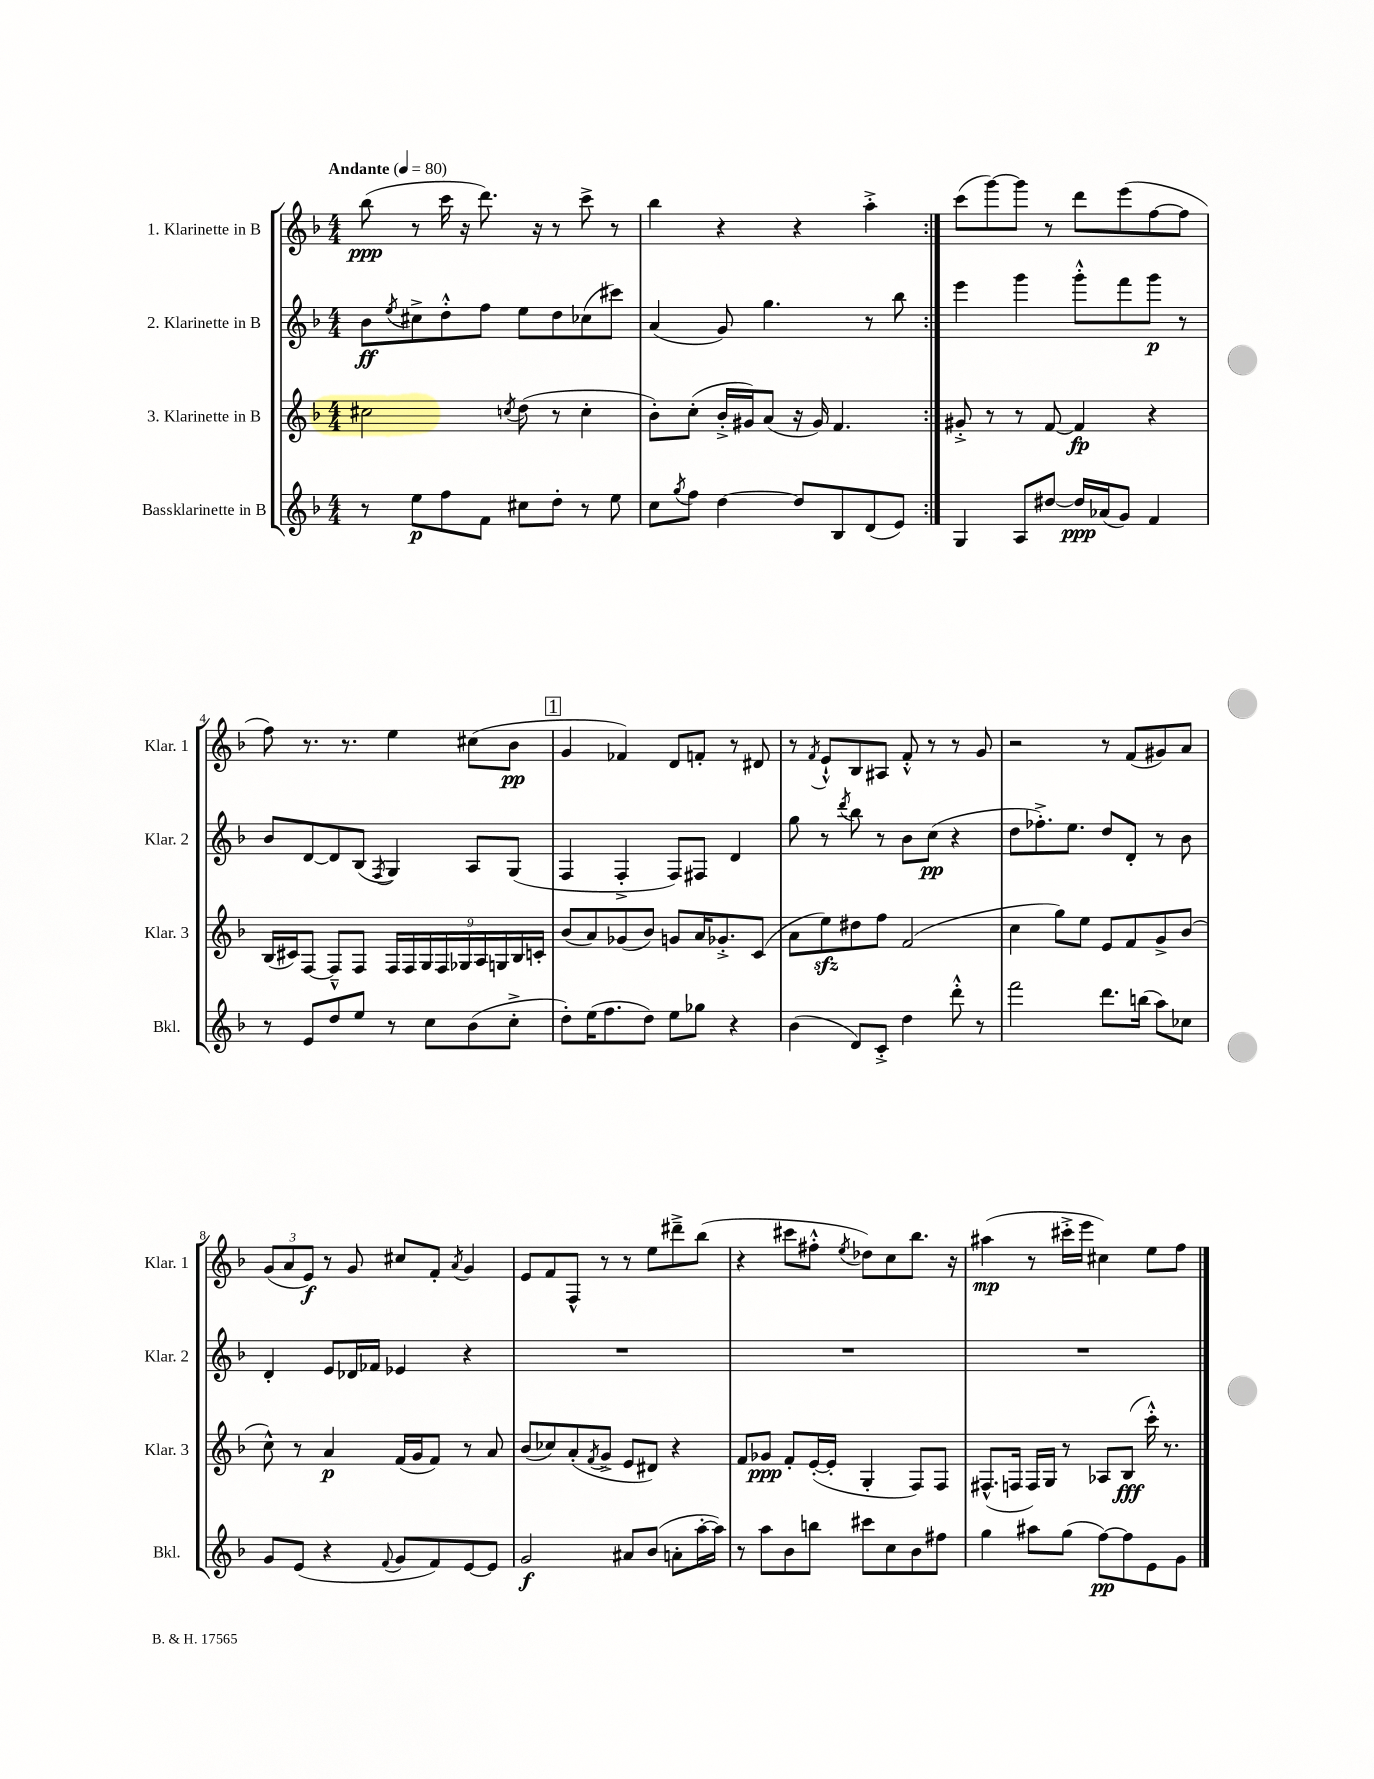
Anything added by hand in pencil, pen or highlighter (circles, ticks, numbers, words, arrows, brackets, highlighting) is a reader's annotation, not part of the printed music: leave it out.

**kern	**kern	**kern	**kern
*staff4	*staff3	*staff2	*staff1
*clefG2	*clefG2	*clefG2	*clefG2
*k[b-]	*k[b-]	*k[b-]	*k[b-]
*M4/4	*M4/4	*M4/4	*M4/4
*MM80	*MM80	*MM80	*MM80
8r	2cc#	8b-	(8bb-
.	.	8qee	.
8ee	.	8cc#^	8r
8ff	.	8dd'^^	16ccc
.	.	.	16r
8f	.	8ff	8.ddd)
.	8qcc	.	.
8cc#	(8dd	8ee	.
.	.	.	16r
8dd'	8r	8dd	8r
8r	4cc'	(8cc-	8ccc^
8ee	.	8ccc#)	8r
=	=	=	=
8cc	8b-')	(4a	4bb-
8qgg	.	.	.
8ff	(8cc'	.	.
[4dd	16b-'^	8g)	4r
.	16g#)	.	.
.	(8a	4.gg	.
8dd]	16r	.	4r
.	16g#)	.	.
8B-	4.f	.	.
(8d	.	8r	4aa'^
8e)	.	8bb-	.
=:|!	=:|!	=:|!	=:|!
4G	8g#'^	4eee	(8ccc
.	8r	.	[8ggg)
8A	8r	4ggg	8ggg]
[8dd#	[8f	.	8r
16dd#]	4f]	8ggg'^^	8ddd
(16a-	.	.	.
8g)	.	8fff	(8eee
4f	4r	8ggg	[8ff
.	.	8r	8ff]
=	=	=	=
8r	(16B-	8b-	8ff)
.	16c#)	.	.
8e	[8F	[8d	8.r
8dd	8F~^^]	8d]	.
.	.	.	8.r
8ee	8F	(8B-	.
.	.	8qF	.
8r	18F	4G)	4ee
.	18F	.	.
.	18G	.	.
8cc	.	.	.
.	18F	.	.
.	18G-	.	.
(8b-	.	8A	(8cc#
.	18A	.	.
.	18G	.	.
8cc'^	.	(8G	8b-
.	18B-	.	.
.	18c'	.	.
=	=	=	=
8dd')	(8b-	4F	4g
(16ee	8a)	.	.
8.ff	.	.	.
.	(8g-	4F'^	4f-)
8dd)	8b-)	.	.
8ee	8g	8F)	8d
8gg-	16a	8F#	8f'
.	8.g-'^	.	.
4r	.	4d	8r
.	(8c	.	8d#
=	=	=	=
(4b-	8a	8gg	8r
.	.	.	8qf
.	8ee)	8r	8e`^^
.	.	8qddd	.
8d)	8dd#	8bb-	8B-
8c'^	8ff	8r	8A#
4dd	(2f	8b-	8f'^^
.	.	(8cc	8r
8ddd'^^	.	4r	8r
8r	.	.	8g
=	=	=	=
2fff	4cc	8dd	2r
.	.	8.ff-'^)	.
.	8gg)	.	.
.	.	8.ee	.
.	8ee	.	.
8.ddd	8e	8dd	8r
.	8f	8d'	(8f
(16bb	.	.	.
8aa)	8g^	8r	8g#)
8cc-	(8b-	8b-	8a
=	=	=	=
8g	8cc^^)	4d'	(12g
.	.	.	12a
(8e	8r	.	.
.	.	.	12e)
4r	4a	8e	8r
.	.	16d-	8g
.	.	16f-	.
8qqf	.	.	.
8g	(16f	4e-	8cc#
.	16g	.	.
8f)	8f)	.	8f'
.	.	.	8qa
[8e	8r	4r	4g
8e]	8a	.	.
=	=	=	=
2g	(8b-	1r	8e
.	8cc-)	.	8f
.	(8a'	.	8F^^
.	8qf	.	.
.	8g^	.	8r
8a#	8e	.	8r
(8b-	8d#)	.	8ee
8a'	4r	.	8ddd#~^
[16aa'	.	.	(8bb-
16aa])	.	.	.
=	=	=	=
8r	8f	1r	4r
8aa	8g-	.	.
8b-	8f'	.	8ccc#
8bb	([16e'	.	8ff#'^^
.	16e']	.	.
.	.	.	8qee
8ccc#	4G'	.	8dd-)
8cc	.	.	8cc
8b-	8F)	.	8.bb-
8ff#	8F	.	.
.	.	.	16r
=	=	=	=
4gg	(8.F#^^	1r	(4aa#
.	16F	.	.
8aa#	16F)	.	8r
.	16G	.	.
(8gg	8r	.	16ccc#'^
.	.	.	16eee
[8ff)	8A-	.	4cc#)
8ff]	(8B-	.	.
8e	16ccc'^^)	.	8ee
.	8.r	.	.
8g	.	.	8ff
==	==	==	==
*-	*-	*-	*-
